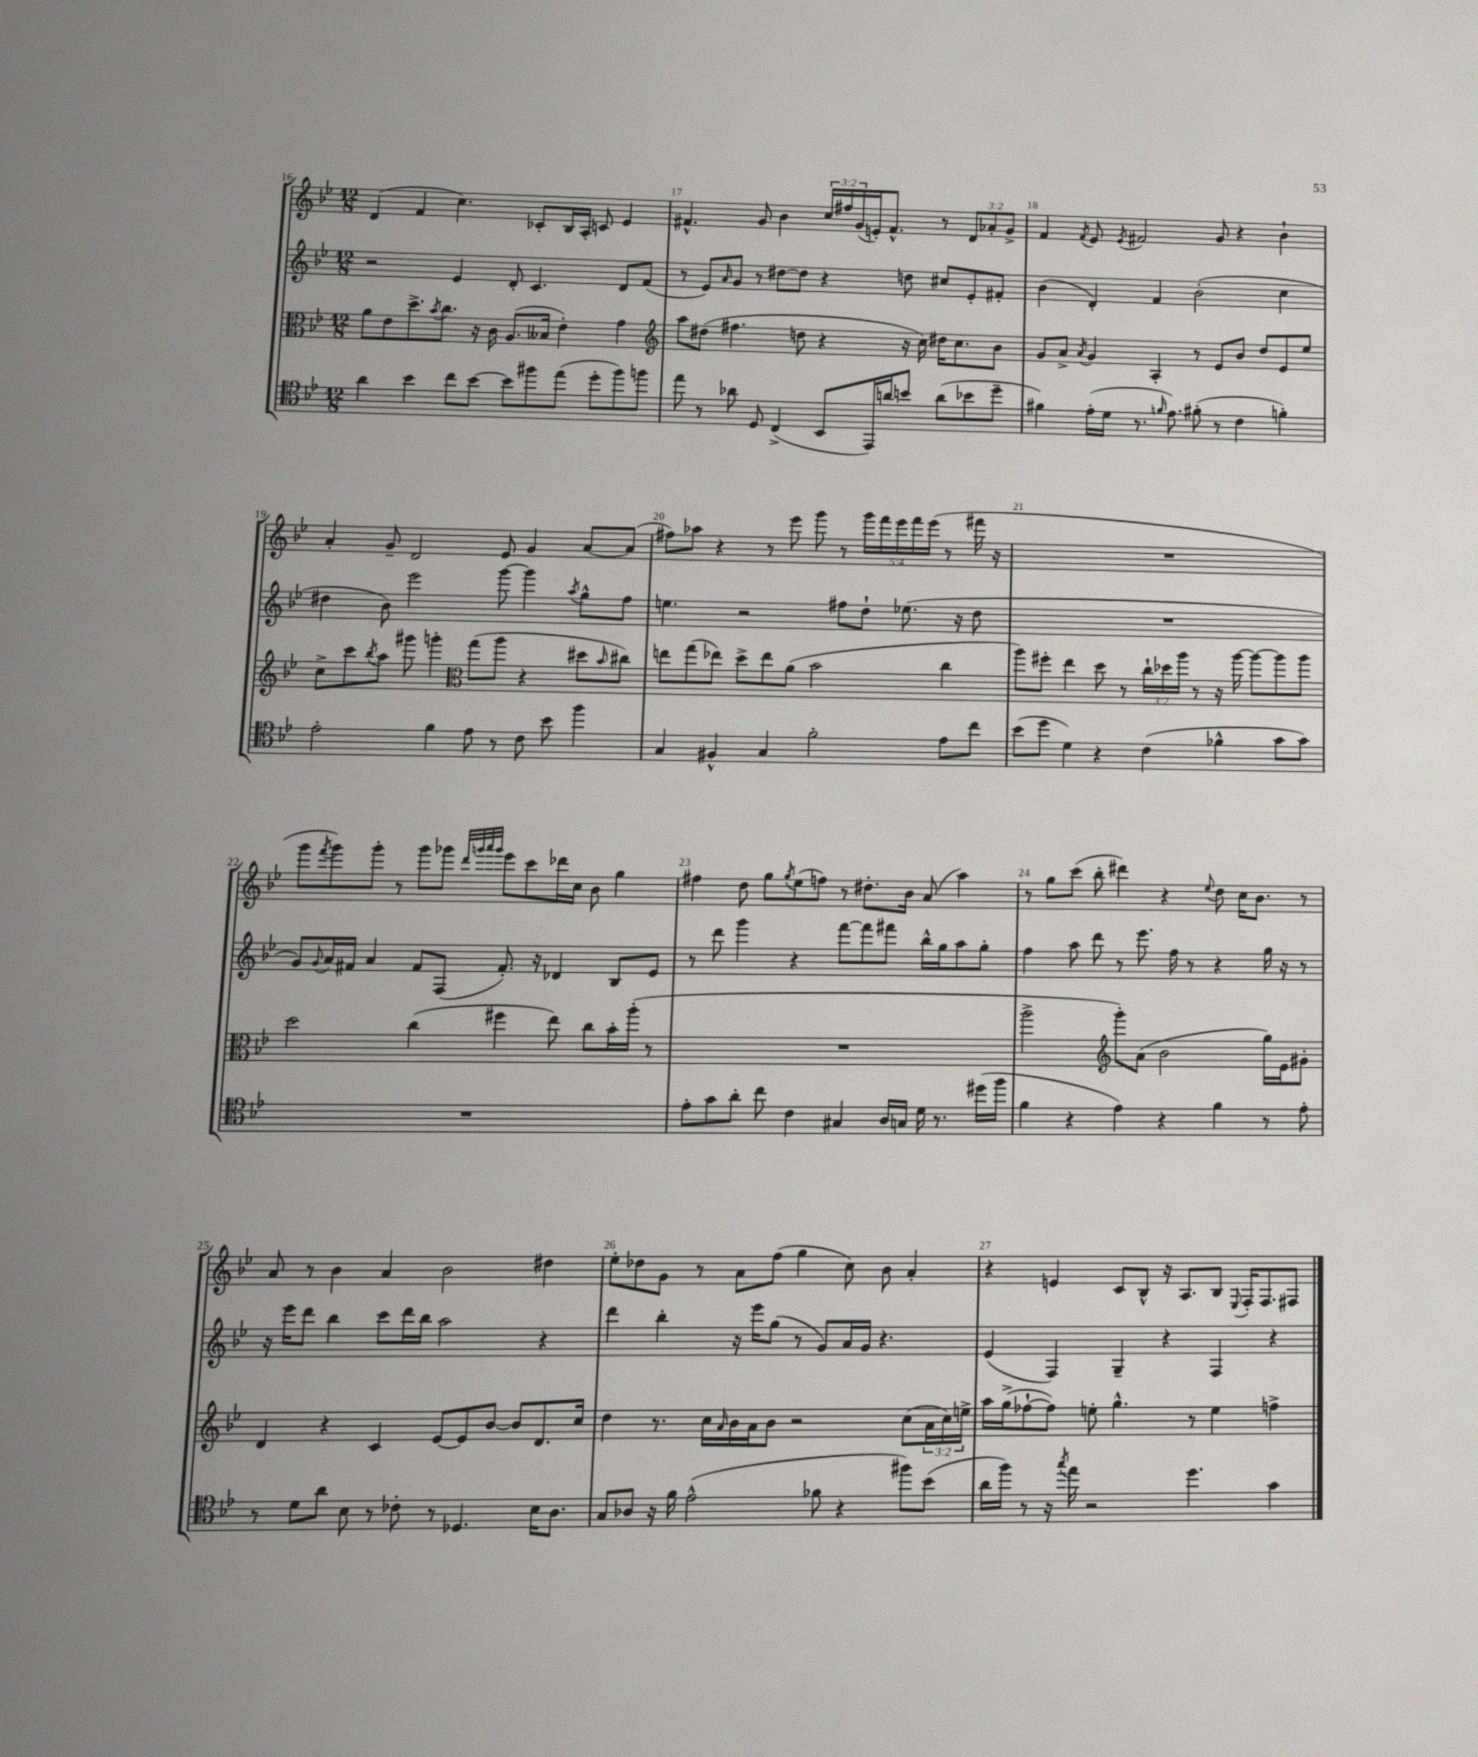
<<
\new StaffGroup <<
\new Staff = "s0" {
    \clef treble \key bes \major \numericTimeSignature \time 12/8 \override Staff.TupletNumber.text = #tuplet-number::calc-fraction-text
    d'4( f'4 c''4.) ces'8-. bes16 a16-. c'8 ees'4 |
    fis'4.-^ g'8 bes'4 \tuplet 3/2 { c''16 fis''16 g'16( } e'16-.) fis'8.-^ r8 \tuplet 3/2 { d'8 aes'8-. g'8-> } |
    f'4 \acciaccatura { f'8 } ees'8 \acciaccatura { ees'8 } fis'2 g'8 r4 bes'4-! |
    a'4-. g'8-- d'2 ees'8 g'4 a'8~ a'8( |
    fis''8) aes''8 r4 r8 ees'''8 g'''8 r8 \tuplet 5/4 { g'''16 f'''16 ees'''16 f'''16 ees'''16( } r8 fis'''16 r16 |
    R1. |
    g'''8 \acciaccatura { f'''8 } g'''8) g'''8-. r8 g'''8 ges'''8 \grace { d'''32 g'''32 a'''32 g'''32 } ees'''8 c'''8 des'''16 c''16 bes'8 g''4 |
    fis''4 d''8 g''8 \acciaccatura { g''8 } ees''8( f''8) r8 dis''8.-. bes'16 a'8( a''4) |
    r8 g''8 c'''8( bes''8-. dis'''4) r4 \appoggiatura { ees''8 } d''8 c''16 bes'8. r8 |
    a'8 r8 bes'4 a'4 bes'2 dis''4 |
    ees''8-. des''8 g'8 r8 a'8 f''8( g''4 c''8) bes'8 a'4-. |
    r4 e'4 c'8 bes8-^ r16 a8. bes8 \appoggiatura { ees8 } f16-. f8. fis8 \bar "|." |
}
\new Staff = "s1" {
    \clef treble \key bes \major \numericTimeSignature \time 12/8
    r2 ees'4 d'8-. c'4. d'8 f'8( |
    r8 ees'8) \grace { a'16 } g'8 r8 dis''8~ dis''8 r4 d''8 cis''8 ees'8-. fis'8-. |
    bes'4( d'4-.) f'4 bes'2-.( c''4 |
    dis''4 bes'8) ees'''2 g'''8~ g'''4 \acciaccatura { a''8 } g''8-^ f''8 |
    e''4. r2 fis''8 d''8-! ees''8.( r16 d''8 |
    R1. |
    g'8) \appoggiatura { g'8 } a'16 fis'16 a'4 fis'8 f8( fis'8.-.) r16 des'4 bes8 ees'8 |
    r8 d'''8 g'''4 r4 f'''8~ f'''8 fis'''8 bes''16-^ g''16 a''8 g''8-. |
    f''4 a''8 d'''8 r8 ees'''8. f''16 r8 r4 g''16 r16 r8 |
    r16 ees'''16 d'''8 bes''4 c'''8 d'''16 bes''16 a''2 r4 |
    d'''4 bes''4-. r16 ees'''16 g''8( r8 g'8) a'16 g'16 r4. |
    ees'4( f4) g4-- r4 f4 r4 \bar "|." |
}
\new Staff = "s2" {
    \clef alto \key bes \major \numericTimeSignature \time 12/8 \override Staff.TupletNumber.text = #tuplet-number::calc-fraction-text
    a'8 ees'8 d''8.-> \acciaccatura { bes'8 } c''8. r16 c'16 a8.( beses16 ees'4-.) g'4 |
    \clef treble a''8 dis''8( fis''4. d''8 r4 r16 c''16) dis''16 c''8. bes'8 |
    g'8 a'8-> \acciaccatura { a'8 } g'4 a4-. r8 ees'8 bes'8 d''8 ees'8 ees''8 |
    c''8-> c'''8 \acciaccatura { bes''8 } a''8 gis'''8 g'''4-. \clef alto g''8( a''8 r4 dis''8 \grace { bes'16 } cis''8) |
    e''8 g''8( ees''8) d''8-> ees''8 a'8( bes'2 c''4 |
    a''8) fis''8-. ees''4 d''8 r8 \tuplet 3/2 { c''16-! des''16 a''16 } r8 r16 a''16~ a''8~ a''8 a''8 |
    d''2 c''4( fis''4 ees''8) c''8 bes'16-. a''16-.( r8 |
    R1. |
    a''2-> \clef treble g'''8-.) a'8( bes'2 g''16) ees'16 gis'8-. |
    d'4 r4 c'4 ees'8~ ees'8 bes'8~ bes'8 d'8. c''16 |
    d''4 r8. c''16 \grace { a'16 } bes'16 a'16 bes'8 r2 c''8( \tuplet 3/2 { a'16 c''16) e''16-> } |
    a''16 g''16->( fes''8~-! fes''8) e''8-. g''4.-^ r8 e''4 f''4-> \bar "|." |
}
\new Staff = "s3" {
    \clef tenor \key bes \major \numericTimeSignature \time 12/8
    a'4 bes'4 c''8 bes'8~ bes'8 fis''8 ees''8( d''8-. fis''8) f''8 |
    ees''8 r8 aes'8 d8 c4->( bes,8 ees,16) a'16 b'8 a'8( bes'8 d''8-- |
    fis'4) ees'16-.( d'16 r8. \grace { f'16 } ees'8.) fis'8-.( r8 c'4 f'4-.) |
    ees'2-. f'4 ees'8 r8 c'8 bes'8 f''4 |
    g4 fis4-^ g4 f'2-. ees'8 c''8 |
    bes'8( d''8 d'4) r4 c'4( fes'4-^ g'8 g'8) |
    R1. |
    ees'8-. g'8 a'8-. c''8 c'4 gis4 a16 g16 d'16 r8. dis''16( f''16 |
    f'4 r4 ees'4) r4 f'4 r8 ees'8-. |
    r8 d'8 a'8 bes8 r8 ces'8-. r8 des4. bes16 a8. |
    g8 aes8 r16 f'16 ees'2-^( fes'8 r4 fis''8) bes'8( |
    a'16 f''16) r8 r16 \acciaccatura { g''8 } ees''16 r2 d''4. g'4 \bar "|." |
}
>>
>>
\layout { \context { \Score currentBarNumber = #16 \override BarNumber.break-visibility = ##(#f #t #t) barNumberVisibility = #all-bar-numbers-visible } }
